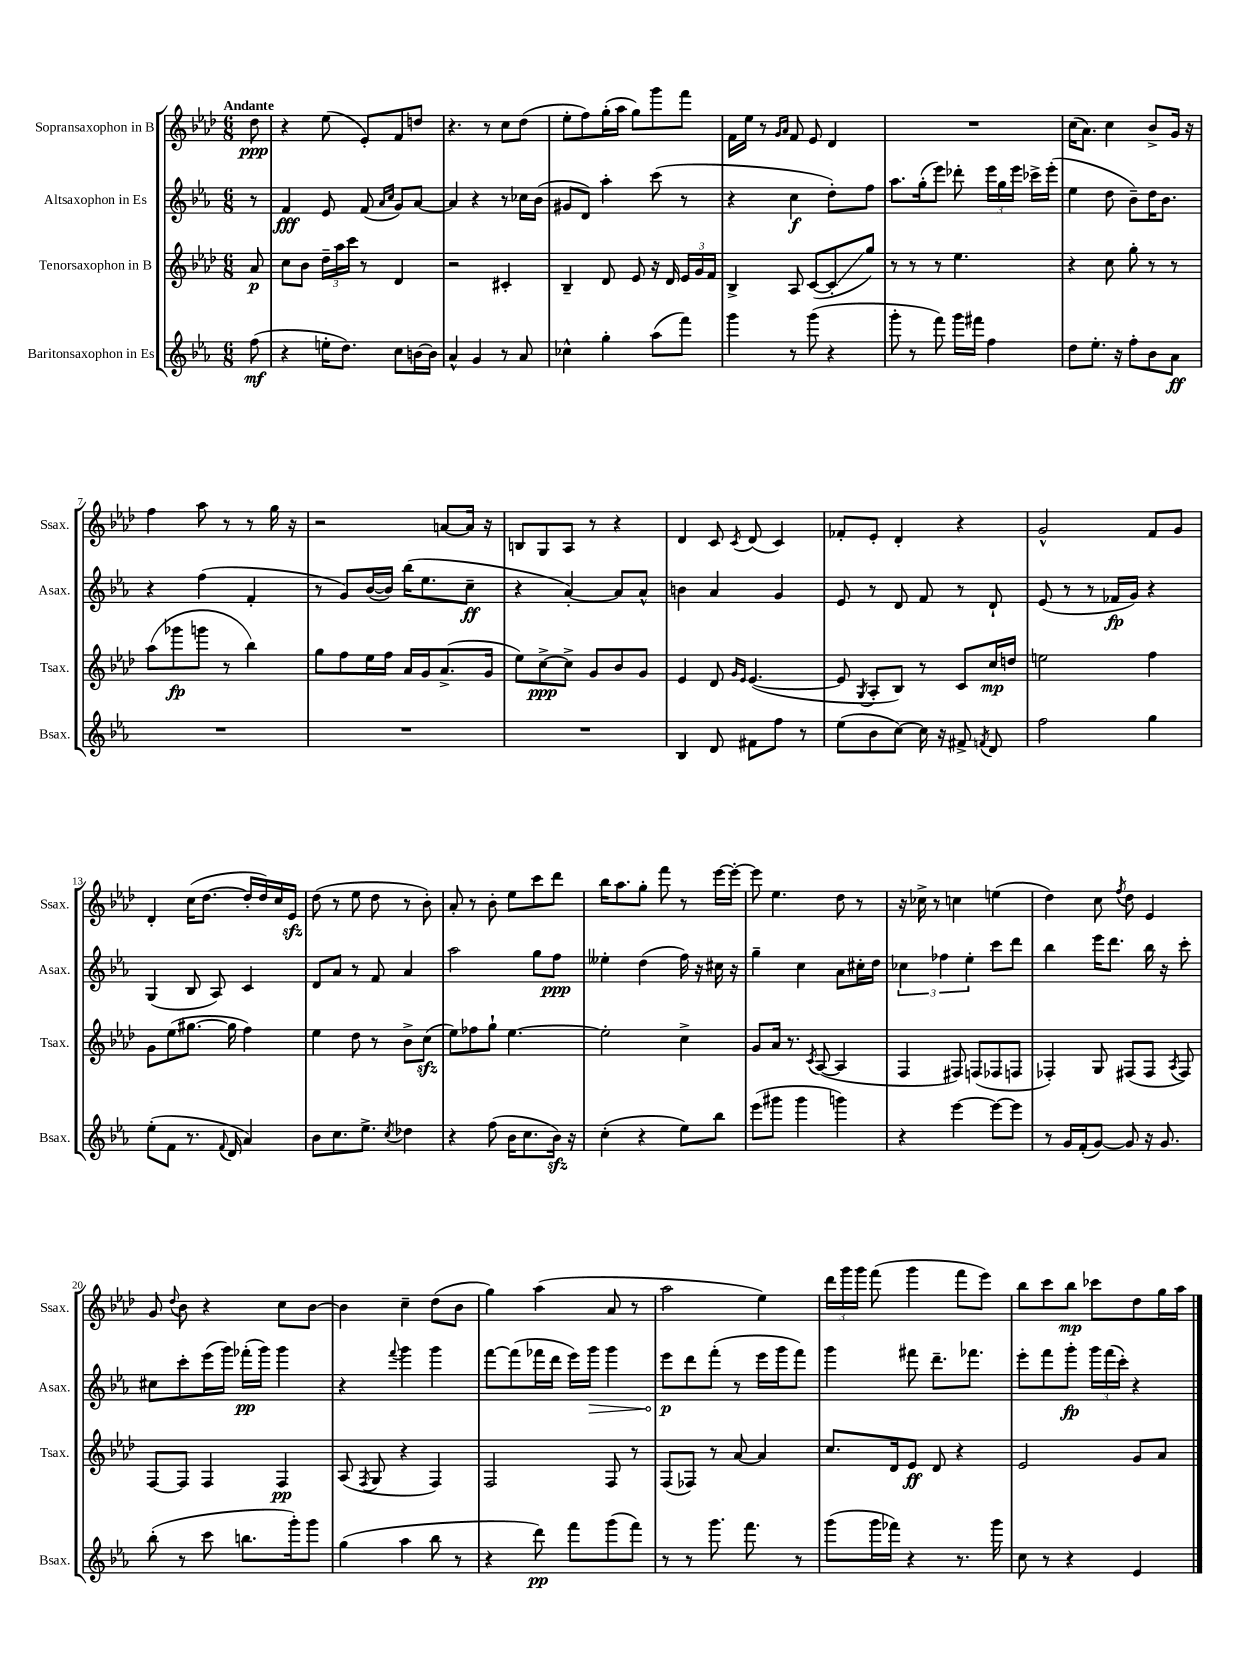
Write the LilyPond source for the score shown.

<<
\new StaffGroup <<
\new Staff = "s0" \with { instrumentName = "Sopransaxophon in B" shortInstrumentName = "Ssax." } {
    \clef treble \key aes \major \numericTimeSignature \time 6/8 \partial 8 \tempo "Andante"
    \autoBeamOff des''8\ppp |
    r4 ees''8( ees'8[-.) f'8 d''8] |
    r4. r8 c''8[ des''8]( |
    ees''8[-. f''8) g''16-.( aes''16] g''8[) g'''8 f'''8] |
    f'16[ ees''16] r8 \grace { g'16[ aes'16] } f'8 ees'8 des'4 |
    R2. |
    c''16[( aes'8.]) c''4 bes'8[-> g'16] r16 |
    f''4 aes''8 r8 r8 g''16 r16 |
    r2 a'8[~ a'16] r16 |
    b8[ g8 aes8] r8 r4 |
    des'4 c'8 \acciaccatura { c'8 } des'8( c'4) |
    fes'8[-. ees'8]-. des'4-. r4 |
    g'2-^ f'8[ g'8] |
    des'4-. c''16[( des''8.]~ des''16[-. des''16) c''16 ees'16]\sfz |
    des''8( r8 ees''8 des''8 r8 bes'8-.) |
    aes'8-. r8 bes'8-. ees''8[ c'''8 des'''8] |
    bes''16[ aes''8. g''8]-. f'''8 r8 ees'''16[~ ees'''16]~-. |
    ees'''8 ees''4. des''8 r8 |
    r16 ces''16-> r8 c''4 e''4( |
    des''4) c''8 \acciaccatura { f''8 } des''8 ees'4 |
    g'8 \appoggiatura { des''8 } bes'8 r4 c''8[ bes'8]~ |
    bes'4 c''4-- des''8[( bes'8] |
    g''4) aes''4( aes'8 r8 |
    aes''2 ees''4) |
    \tuplet 3/2 { des'''16[ g'''16 g'''16] } f'''8( g'''4 f'''8[ ees'''8]) |
    bes''8[ c'''8 bes''8]\mp ces'''8[ des''8 g''16 aes''16] \bar "|." |
}
\new Staff = "s1" \with { instrumentName = "Altsaxophon in Es" shortInstrumentName = "Asax." } {
    \clef treble \key ees \major \numericTimeSignature \time 6/8 \partial 8
    \autoBeamOff r8 |
    f'4\fff ees'8 f'8( \grace { aes'16[ c''16] } g'8[) aes'8]~ |
    aes'4 r4 r8 ces''16[ bes'16]( |
    gis'8[ d'8]) aes''4-. c'''8( r8 |
    r4 c''4\f d''8[-.) f''8] |
    aes''8.[ g''16-.( ees'''8]) des'''8-. \tuplet 3/2 { ees'''16[ g''16 ees'''16] } ces'''16[-> ees'''16]-.( |
    ees''4 d''8 bes'8[--) d''16 bes'8.] |
    r4 f''4( f'4-. |
    r8 g'8[) bes'16~( bes'16]) bes''16[( ees''8. c''8]--\ff |
    r4 aes'4~-.) aes'8[ aes'8]-^ |
    b'4 aes'4 g'4 |
    ees'8 r8 d'8 f'8 r8 d'8-! |
    ees'8( r8 r8 fes'16[\fp g'16]) r4 |
    g4( bes8 aes8) c'4 |
    d'8[ aes'8] r8 f'8 aes'4 |
    aes''2 g''8[ f''8]\ppp |
    eeses''4-. d''4( f''16) r16 cis''16 r16 |
    g''4-- c''4 aes'8[ cis''16-. d''16] |
    \tuplet 3/2 { ces''4 fes''4 ees''4-. } c'''8[ d'''8] |
    bes''4 ees'''16[ d'''8.] bes''16 r16 c'''8-. |
    cis''8[ c'''8-. ees'''16( g'''16]) fes'''16[-.\pp( g'''16]) g'''4 |
    r4 \appoggiatura { f'''8 } g'''4 g'''4 |
    f'''8[~ f'''8( fes'''16 d'''16] ees'''16[) \once \override Hairpin.circled-tip = ##t g'''16]\> g'''4 |
    ees'''8[\p\! d'''8 f'''8]-.( r8 ees'''16[ g'''16 f'''8]) |
    g'''4 fis'''8 d'''8.[-- fes'''8.] |
    ees'''8[-. f'''8 g'''8]-.\fp \tuplet 3/2 { g'''16[ f'''16( c'''16]-.) } r4 \bar "|." |
}
\new Staff = "s2" \with { instrumentName = "Tenorsaxophon in B" shortInstrumentName = "Tsax." } {
    \clef treble \key aes \major \numericTimeSignature \time 6/8 \partial 8
    \autoBeamOff aes'8\p |
    c''8[ bes'8] \tuplet 3/2 { des''16[-- aes''16 c'''16] } r8 des'4 |
    r2 cis'4-. |
    bes4-- des'8 ees'8 r16 des'16 \tuplet 3/2 { ees'16[ g'16 f'16] } |
    bes4-> aes8 c'8[~( c'8-.\glissando g''8]) |
    r8 r8 r8 ees''4. |
    r4 c''8 g''8-. r8 r8 |
    aes''8[( ges'''8\fp g'''8] r8 bes''4) |
    g''8[ f''8 ees''16 f''16] aes'16[ g'16 aes'8.->( g'16] |
    ees''8[) c''8~->\ppp c''8]-> g'8[ bes'8 g'8] |
    ees'4 des'8 \grace { g'16[ ees'16] } ees'4.~( |
    ees'8 \acciaccatura { g8 } aes8[-. bes8]) r8 c'8[ c''16\mp d''16] |
    e''2 f''4 |
    g'8[ ees''8( gis''8.]~ gis''16 f''4) |
    ees''4 des''8 r8 bes'8[-> c''8]\sfz( |
    ees''8[) fes''8 g''8]-! ees''4.~ |
    ees''2-. c''4-> |
    g'8[ aes'16] r8. \acciaccatura { c'8 } aes8~( aes4 |
    f4 fis8) f8[( fes8 f8] |
    fes4-.) g8 fis8[( fis8] \acciaccatura { aes8 } fis8) |
    f8[~ f8] f4 f4\pp |
    aes8( \acciaccatura { f8 } g8 r4 f4) |
    f2 f8 r8 |
    f8[( fes8]) r8 aes'8~ aes'4 |
    c''8.[ des'16 ees'8]\ff des'8 r4 |
    ees'2 g'8[ aes'8] \bar "|." |
}
\new Staff = "s3" \with { instrumentName = "Baritonsaxophon in Es" shortInstrumentName = "Bsax." } {
    \clef treble \key ees \major \numericTimeSignature \time 6/8 \partial 8
    \autoBeamOff f''8\mf( |
    r4 e''16[-. d''8.]) c''8[ b'16~ b'16] |
    aes'4-^ g'4 r8 aes'8 |
    ces''4-^ g''4-. aes''8[( f'''8]) |
    g'''4 r8 g'''8( r4 |
    g'''8-. r8 f'''8) g'''16[ fis'''16] f''4 |
    d''8[ ees''8.]-. r16 f''8[-. bes'8 aes'8]\ff |
    R2. |
    R2. |
    R2. |
    bes4 d'8 fis'8[ f''8] r8 |
    ees''8[( bes'8 c''8]~) c''16 r16 fis'8-> \acciaccatura { f'8 } d'8 |
    f''2 g''4 |
    ees''8[-.( f'8] r8. \appoggiatura { f'8 } d'16 aes'4) |
    bes'8[ c''8. ees''8.]-> \acciaccatura { c''8 } des''4 |
    r4 f''8( bes'16[ c''8. bes'16]\sfz) r16 |
    c''4-.( r4 ees''8[) bes''8] |
    ees'''8[( gis'''8] gis'''4 g'''4) |
    r4 ees'''4~ ees'''8[~ ees'''8] |
    r8 g'16[ f'16-.( g'8]~) g'8 r16 g'8. |
    bes''8-.( r8 c'''8 b''8.[ g'''16-.) g'''8] |
    g''4( aes''4 bes''8 r8 |
    r4 d'''8\pp) f'''8[ g'''8( f'''8]) |
    r8 r8 g'''8. f'''8. r8 |
    g'''8[( g'''16 fes'''16]) r4 r8. g'''16 |
    c''8 r8 r4 ees'4 \bar "|." |
}
>>
>>
